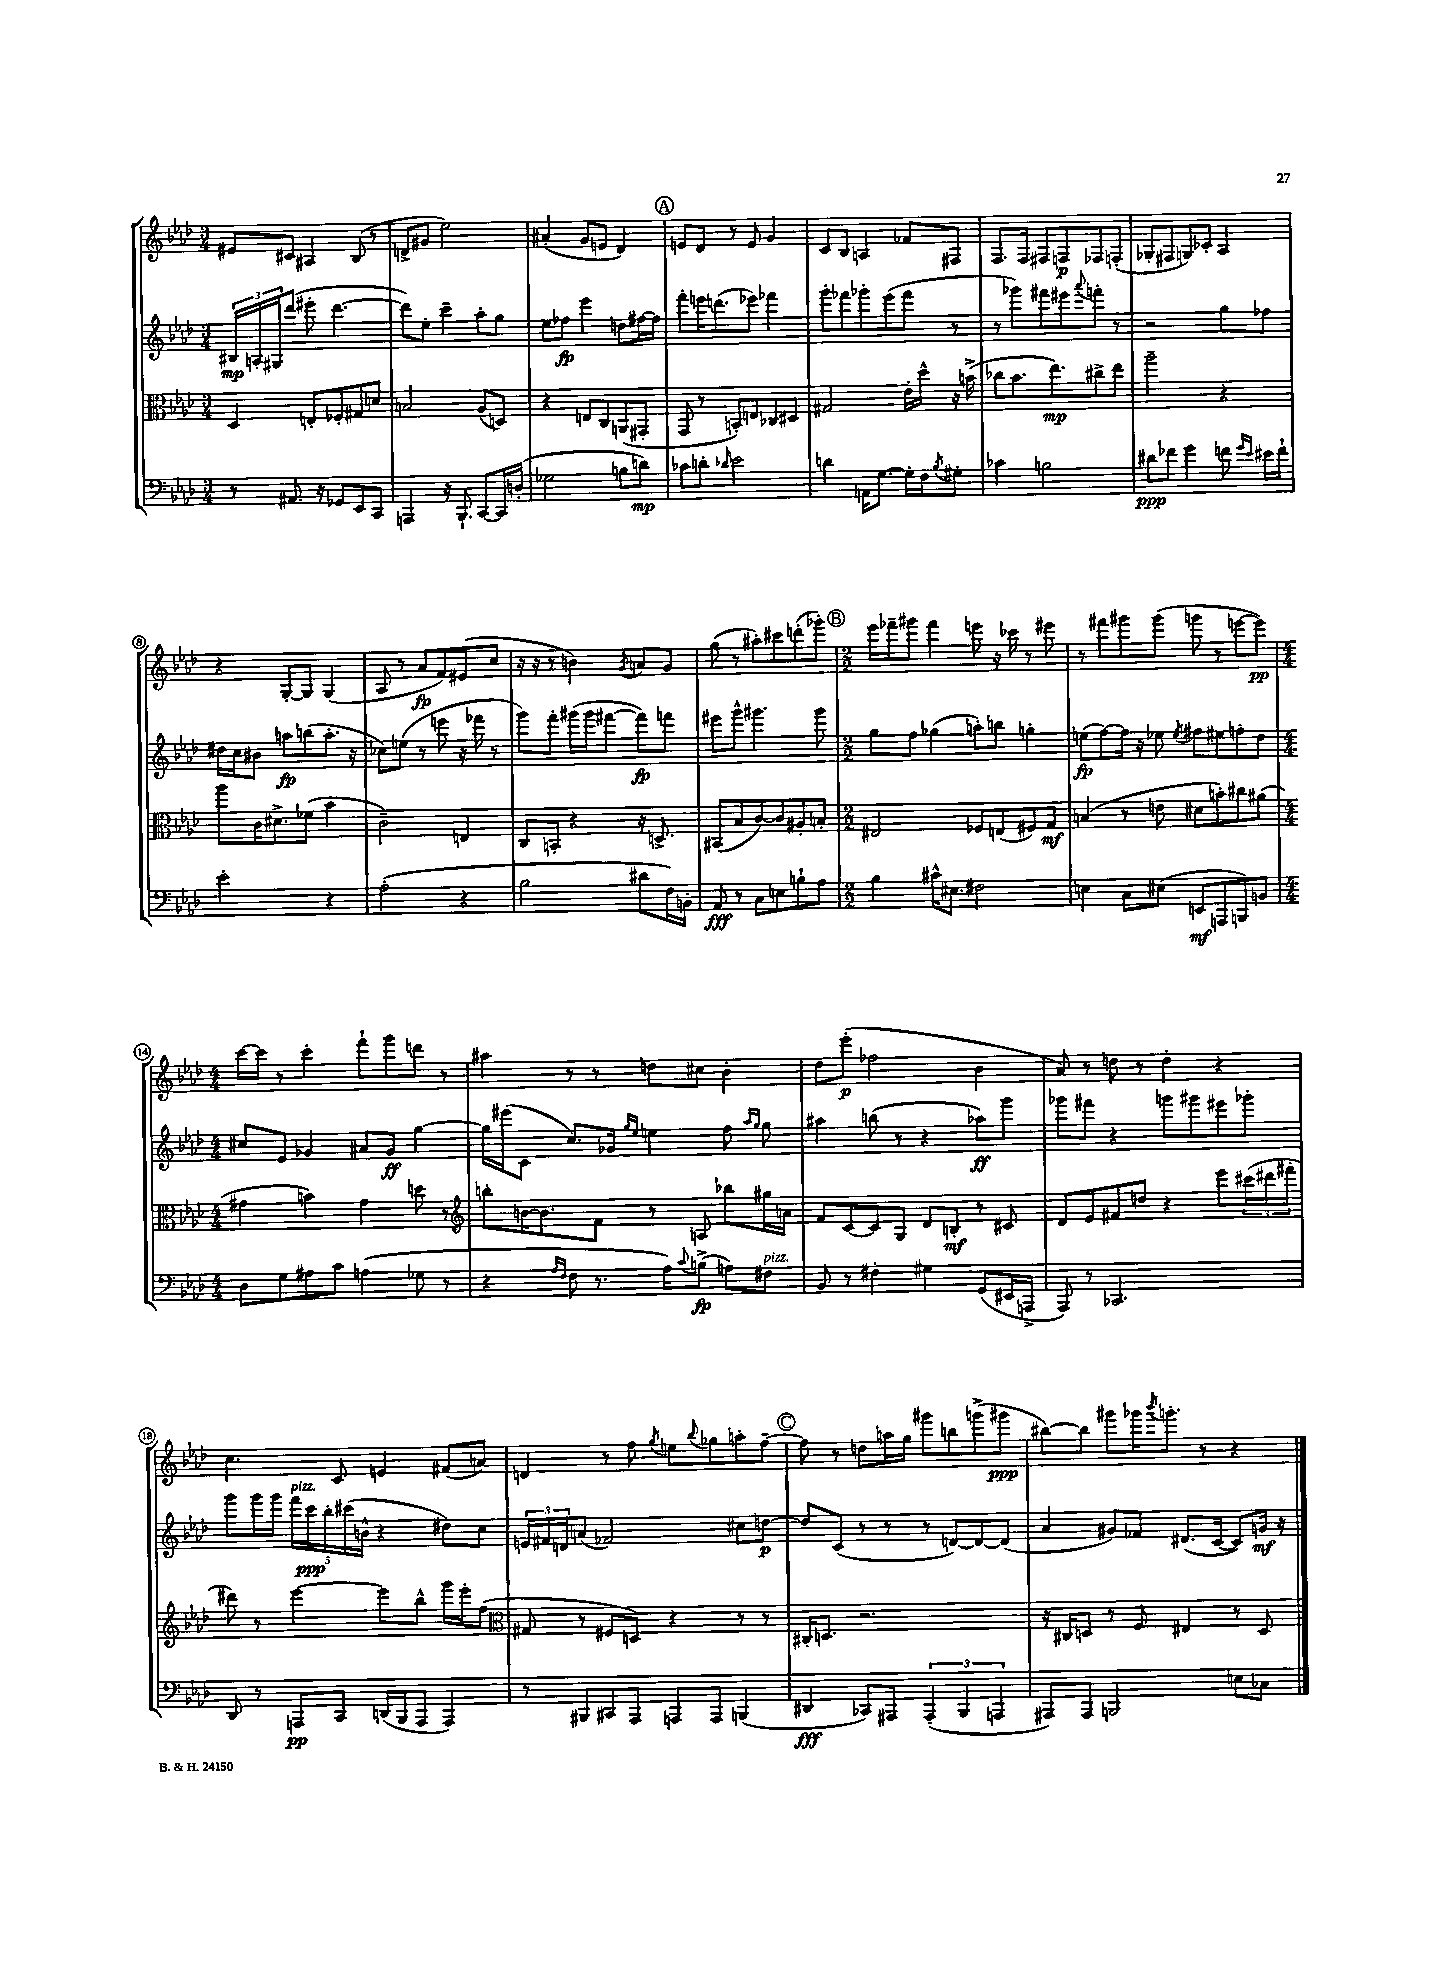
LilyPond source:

<<
\new StaffGroup <<
\new Staff = "s0" {
    \clef treble \key aes \major \numericTimeSignature \time 3/4
    eis'8 cis'8 ais4 bes8( r8 |
    d'8-> gis'8 ees''2) |
    ais'4-.( g'8 e'8 des'4) |
    \mark \markup { \circle "A" } e'8 des'8 r8 e'8 g'4 |
    c'8 bes8 a4 fes'8 fis8 |
    f8. f16 fis8 f8\p fes8 f8-.( |
    ges8-. fis8 g8) ces'8-. aes4 |
    r4 g8~-. g8 g4( |
    aes8 r8 aes'8\fp f'8) eis'8( c''8 |
    r16 r16 r8 b'4) \acciaccatura { g'8 } a'8 g'8 |
    g''8( r8 ais''8-.) cis'''8 d'''8-.( ges'''8-.) |
    \mark \markup { \circle "B" } \numericTimeSignature \time 2/2 ees'''16 fes'''16-- gis'''8 fes'''4 e'''8 r16 ces'''16 r8 eis'''8 |
    r8 fis'''8 gis'''8 gis'''8( g'''8 r8 e'''8~ e'''8\pp) |
    \numericTimeSignature \time 4/4 c'''16~ c'''16 r8 c'''4-. f'''8-! g'''8 d'''8 r8 |
    ais''4 r8 r8 d''8 cis''8 bes'4-. |
    des''8 ees'''8-.\p( fes''2 bes'4 |
    aes'8) r8 d''8 r8 d''4-. r4 |
    c''4. c'8 e'4 fis'8( a'8) |
    d'4 r8 f''8 \acciaccatura { g''8 } e''8 \appoggiatura { bes''8 } ges''8 a''8-. f''8~-- |
    \mark \markup { \circle "C" } f''8 r8 d''8 a''16 g''16 gis'''8 b''8 g'''8->( gis'''8\ppp |
    bis''8~) bis''8 gis'''8 ges'''16 \acciaccatura { bes'''8 } g'''8.-. r8 r4 \bar "|." |
}
\new Staff = "s1" {
    \clef treble \key aes \major \numericTimeSignature \time 3/4
    \tuplet 3/2 { bis16\mp a16-. gis16 } des'''8( eis'''8-. des'''4.~ |
    des'''8) ees''8-. c'''4-- aes''8-. g''8 |
    ees''8 fes''8\fp ees'''4 d''8 fis''16~ fis''16 |
    \mark \markup { \circle "A" } f'''8-. e'''16 d'''8.( ees'''8) fes'''4 |
    g'''8-. fes'''8 ges'''8-. ees'''8( fes'''8 r8 |
    r8 ges'''8) fis'''8 eis'''8 \appoggiatura { aes'''8 } f'''8-. r8 |
    r2 g''8 fes''8 |
    dis''16 c''16 bis'8 a''8\fp b''8( a''8.-. r16 |
    ces''8) e''8( r8 e'''8 r16 fes'''16 r8 |
    g'''8) f'''8-. gis'''16( gis'''16 fis'''8~ fis'''8\fp) f'''8 |
    eis'''8 g'''8-^ gis'''4. gis'''8 |
    \mark \markup { \circle "B" } \numericTimeSignature \time 2/2 g''8 f''8 ges''4( a''8-.) b''8 g''4-. |
    e''8\fp( f''8~) f''16 r16 ees''8 \acciaccatura { ees''8 } fis''8 eis''8 f''8-. des''8 |
    \numericTimeSignature \time 4/4 cis''8 ees'8 ges'4 ais'8 ges'8\ff g''4~ |
    g''16 eis'''16( c'8 c''8.) ges'16 \grace { g''16 ees''16 } e''4 f''8 \grace { aes''16 g''16 } g''8 |
    ais''4 b''8( r8 r4 aes''8\ff) g'''8 |
    ges'''8 fis'''8 r4 g'''8 gis'''8 eis'''8 ges'''8-. |
    g'''8 g'''16 g'''16 \tuplet 5/4 { f'''16^\markup { \italic "pizz." } c'''16\ppp bes''16-. cis'''16( b'16-^ } r4 dis''8) c''8 |
    \tuplet 3/2 { e'16 fis'16 d'16 } a'8( fes'2) cis''8 d''8~\p |
    \mark \markup { \circle "C" } d''8 c'8( r8 r8 r8 d'8~) d'8~ d'8( |
    aes'4 gis'8) fes'8 dis'8.( c'16~ c'8) g'16\mf r16 \bar "|." |
}
\new Staff = "s2" {
    \clef alto \key aes \major \numericTimeSignature \time 3/4
    des4 e8-. fes8-. gis8 d'8 |
    b2 aes8( d8) |
    r4 e8 c8 a,8( gis,8-. |
    \mark \markup { \circle "A" } g,8 r8 b,8-.) e8 ces8 dis8 |
    gis2 ees'16-. des''16-^ r16 b'16->( |
    ces''8 bes'8. ees''8.\mp) cis''8-> ees''8 |
    aes''2-- r4 |
    aes''8 c'16 dis'8.-> fes'8( bes'4 |
    c'2--) e4 |
    c8 b,8-. r4 r16 d8.-> |
    bis,8( bes8 c'8~) c'8 ais8-. b8-. |
    \mark \markup { \circle "B" } \numericTimeSignature \time 2/2 eis2 fes8 e8( fis8) g8\mf |
    b4( r8 e'8 dis'8 b'8-.) cis''8 ais'8( |
    \numericTimeSignature \time 4/4 gis'4 b'4) gis'4 d''8 r8 |
    \clef treble b''8-. b'16~ b'8. f'8 r8 a8 bes''8 gis''16 a'16 |
    f'8 c'8~ c'8 g8 des'8 b8-.\mf r8 cis'8 |
    des'8 ees'8 fis'8 d''8 r4 ees'''8 \tuplet 3/2 { cis'''16( dis'''16 fis'''16-. } |
    dis'''8) r8 ees'''4~ ees'''8 bes''8-^ g'''16 ees'''16-. f''8( |
    \clef alto gis8 r8 fis8 d8) r4 r8 r8 |
    \mark \markup { \circle "C" } cis16-. d8. r2. |
    r16 cis16 d8 r8 f8 eis4 r8 d8 \bar "|." |
}
\new Staff = "s3" {
    \clef bass \key aes \major \numericTimeSignature \time 3/4
    r8 ais,8. r16 ges,8 ees,8 c,8 |
    a,,4 r16 bes,,8.-! c,8~ c,16 d16-.( |
    ges2 b8 d'8\mp) |
    \mark \markup { \circle "A" } ces'8 d'8-. \grace { des'16 } ees'2 |
    d'4 a,16 g8.~ g16-. f16 \acciaccatura { bes8 } gis8-. |
    ces'4 b2 |
    dis'8\ppp fes'8 g'4 f'8 \grace { g'16 ees'16 } eis'16 f'16-! |
    ees'2-. r4 |
    aes2-.( r4 |
    bes2 dis'8 f16) b,16-. |
    aes,8\fff r8 c8 e8 b8-! aes8 |
    \mark \markup { \circle "B" } \numericTimeSignature \time 2/2 bes4 cis'16-^ eis8. fis2 |
    e4 c8 eis8( e,8\mf a,,8 b,,8) b,8 |
    \numericTimeSignature \time 4/4 des8 g8 ais8 c'8 a4( ges8 r8 |
    r4 \grace { aes16 f16 } f8 r8. aes16) \appoggiatura { c'8 } b8->\fp( a8) fis8^\markup { \italic "pizz." } |
    bes,8 r8 fis4-. gis4 g,8( eis,16 a,,16-> |
    aes,,8) r8 ces,2. |
    des,8 r8 a,,8\pp c,8 d,16( bes,,16 a,,8 a,,4) |
    r8 bis,,8 cis,8 aes,,8 a,,8 a,,8 b,,4( |
    \mark \markup { \circle "C" } dis,4\fff ces,8) ais,,8 \tuplet 3/2 { ais,,4-.( bes,,4 a,,4 } |
    ais,,8) ais,,8 b,,2 e8 ces8 \bar "|." |
}
>>
>>
\layout { \context { \Score \override BarNumber.stencil = #(make-stencil-circler 0.1 0.3 ly:text-interface::print) } }
